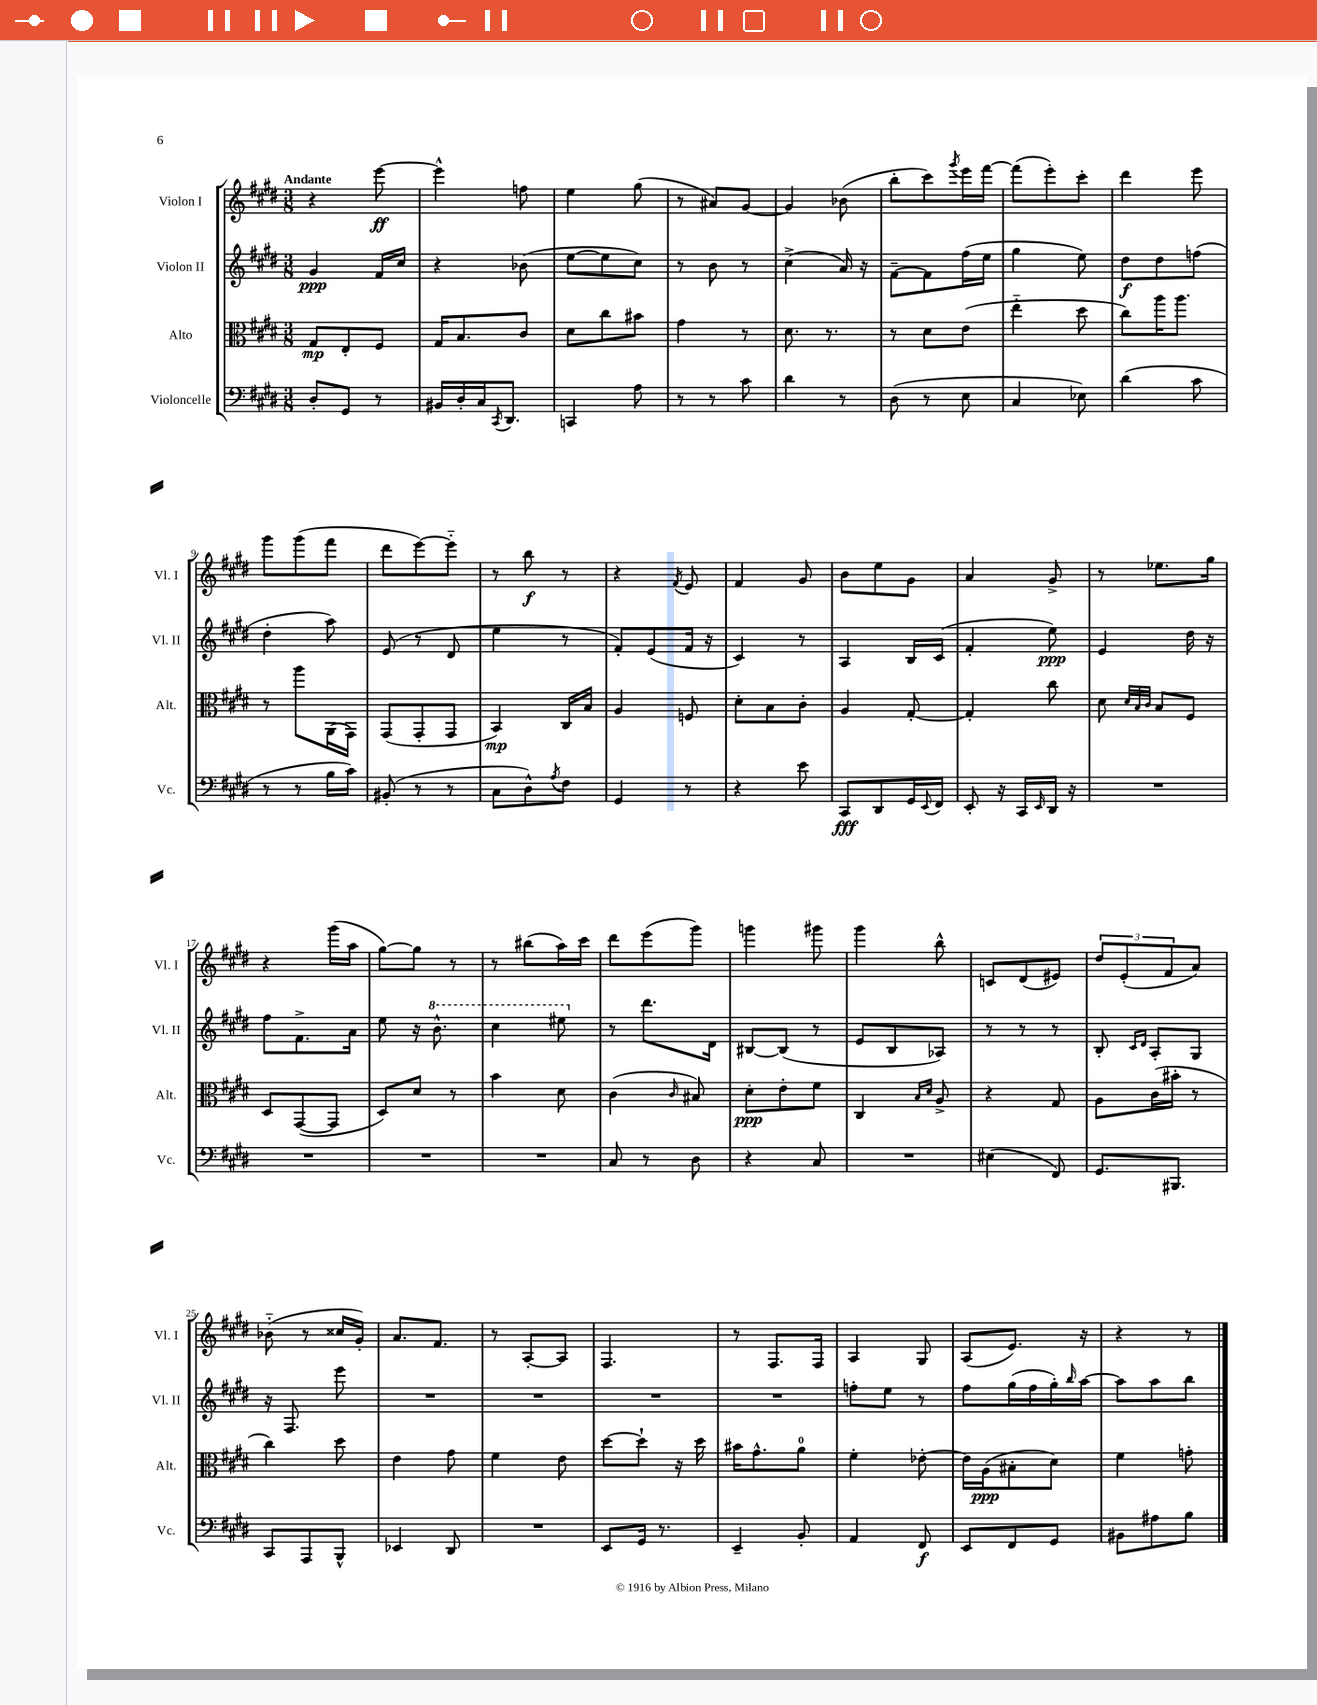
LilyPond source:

<<
\new StaffGroup <<
\new Staff = "s0" \with { instrumentName = "Violon I" shortInstrumentName = "Vl. I" } {
    \clef treble \key e \major \numericTimeSignature \time 3/8 \tempo "Andante"
    r4 e'''8~\ff |
    e'''4-^ f''8 |
    e''4 gis''8( |
    r8 ais'8) gis'8~ |
    gis'4 bes'8( |
    b''8-. cis'''8) \acciaccatura { gis'''8 } e'''16 fis'''16~ |
    fis'''8( e'''8-.) cis'''8-. |
    dis'''4 e'''8 |
    gis'''8 gis'''8( fis'''8 |
    dis'''8 e'''8~) e'''8-_ |
    r8 b''8\f r8 |
    r4 \acciaccatura { fis'8 } e'8 |
    fis'4 gis'8 |
    b'8 e''8 gis'8 |
    a'4 gis'8-> |
    r8 ees''8. gis''16 |
    r4 gis'''16( a''16 |
    gis''8~) gis''8 r8 |
    r8 bis''8( a''16) cis'''16 |
    dis'''8 e'''8( gis'''8) |
    g'''4 gis'''8 |
    gis'''4 b''8-^ |
    c'8 dis'8( eis'8) |
    \tuplet 3/2 { dis''8 e'8-.( fis'8 } a'8) |
    bes'8-_( r8 cisis''16 gis'16-.) |
    a'8. fis'8. |
    r8 a8~-. a8 |
    fis4. |
    r8 fis8. fis16 |
    a4 gis8 |
    a8( e'8.) r16 |
    r4 r8 \bar "|." |
}
\new Staff = "s1" \with { instrumentName = "Violon II" shortInstrumentName = "Vl. II" } {
    \clef treble \key e \major \numericTimeSignature \time 3/8
    gis'4\ppp fis'16 cis''16 |
    r4 bes'8( |
    e''8~ e''8 cis''8) |
    r8 b'8 r8 |
    cis''4->( a'16) r16 |
    fis'8~-- fis'8 fis''16( e''16 |
    gis''4 e''8) |
    dis''8\f dis''8 f''8( |
    dis''4-. a''8) |
    e'8( r8 dis'8 |
    e''4 r8 |
    fis'8-.) e'8( fis'16 r16 |
    cis'4) r8 |
    a4 b16 cis'16( |
    fis'4-. e''8\ppp) |
    e'4 dis''16 r16 |
    fis''8 fis'8.-> a'16 |
    e''8 r16 \ottava #1 b''8.-^ |
    cis'''4 eis'''8 \ottava #0 |
    r8 dis'''8. dis'16 |
    bis8~ bis8( r8 |
    e'8 b8 aes8) |
    r8 r8 r8 |
    b8-. \grace { cis'16 dis'16 } a8-. gis8 |
    r16 fis8. e'''8 |
    R4. |
    R4. |
    R4. |
    R4. |
    f''8-. e''8 r8 |
    fis''8 gis''16( fis''16 gis''16-.) \grace { b''16 } a''16~ |
    a''8 a''8 b''8 \bar "|." |
}
\new Staff = "s2" \with { instrumentName = "Alto" shortInstrumentName = "Alt." } {
    \clef alto \key e \major \numericTimeSignature \time 3/8
    gis8\mp e8-. fis8 |
    gis16 b8. cis'8 |
    dis'8 cis''8 bis'8 |
    gis'4 r8 |
    dis'8. r8. |
    r8 dis'8 e'8( |
    e''4-_ dis''8 |
    cis''8) a''16 a''8. |
    r8 a''8 a,16( gis,16) |
    gis,8( gis,8-. gis,8 |
    b,4\mp) cis16 b16 |
    a4 f8 |
    dis'8-. b8 cis'8-. |
    a4 gis8~-. |
    gis4-. cis''8 |
    dis'8 \grace { dis'32 b32 cis'32 } b8 fis8 |
    dis8 gis,8~( gis,8 |
    dis8) dis'8 r8 |
    b'4 dis'8 |
    cis'4( \grace { cis'16 } bis8) |
    dis'8-.\ppp e'8-. fis'8 |
    cis4 \grace { b16 dis'16 } a8-> |
    r4 gis8 |
    a8 cis'16( bis'16-. r8 |
    cis''4) dis''8 |
    e'4 gis'8 |
    fis'4 e'8 |
    dis''8~ dis''8-! r16 dis''16 |
    bis'16 gis'8.-^ a'8-0 |
    fis'4-. ees'8~-. |
    ees'16 a16\ppp( bis8-. dis'8) |
    fis'4 g'8-. \bar "|." |
}
\new Staff = "s3" \with { instrumentName = "Violoncelle" shortInstrumentName = "Vc." } {
    \clef bass \key e \major \numericTimeSignature \time 3/8
    dis8-. gis,8 r8 |
    bis,16 dis16-. cis16 \acciaccatura { cis,8 } dis,8. |
    c,4 a8 |
    r8 r8 cis'8 |
    dis'4 r8 |
    dis8( r8 e8 |
    cis4 ees8) |
    dis'4( cis'8 |
    r8 r8 b16 cis'16) |
    bis,8-.( r8 r8 |
    cis8 dis8-^) \acciaccatura { a8 } fis8 |
    gis,4 r8 |
    r4 e'8 |
    cis,8\fff dis,8 gis,16 \appoggiatura { e,8 } fis,16 |
    e,8-. r16 cis,16 \grace { e,16 } dis,16 r16 |
    R4. |
    R4. |
    R4. |
    R4. |
    cis8 r8 dis8 |
    r4 cis8 |
    R4. |
    eis4( fis,8) |
    gis,8. bis,,8. |
    cis,8 a,,8 b,,8-^ |
    ees,4 dis,8 |
    R4. |
    e,8 gis,16 r8. |
    e,4-- b,8-. |
    a,4 fis,8\f |
    e,8 fis,8 gis,8 |
    bis,8 ais8 b8 \bar "|." |
}
>>
>>
